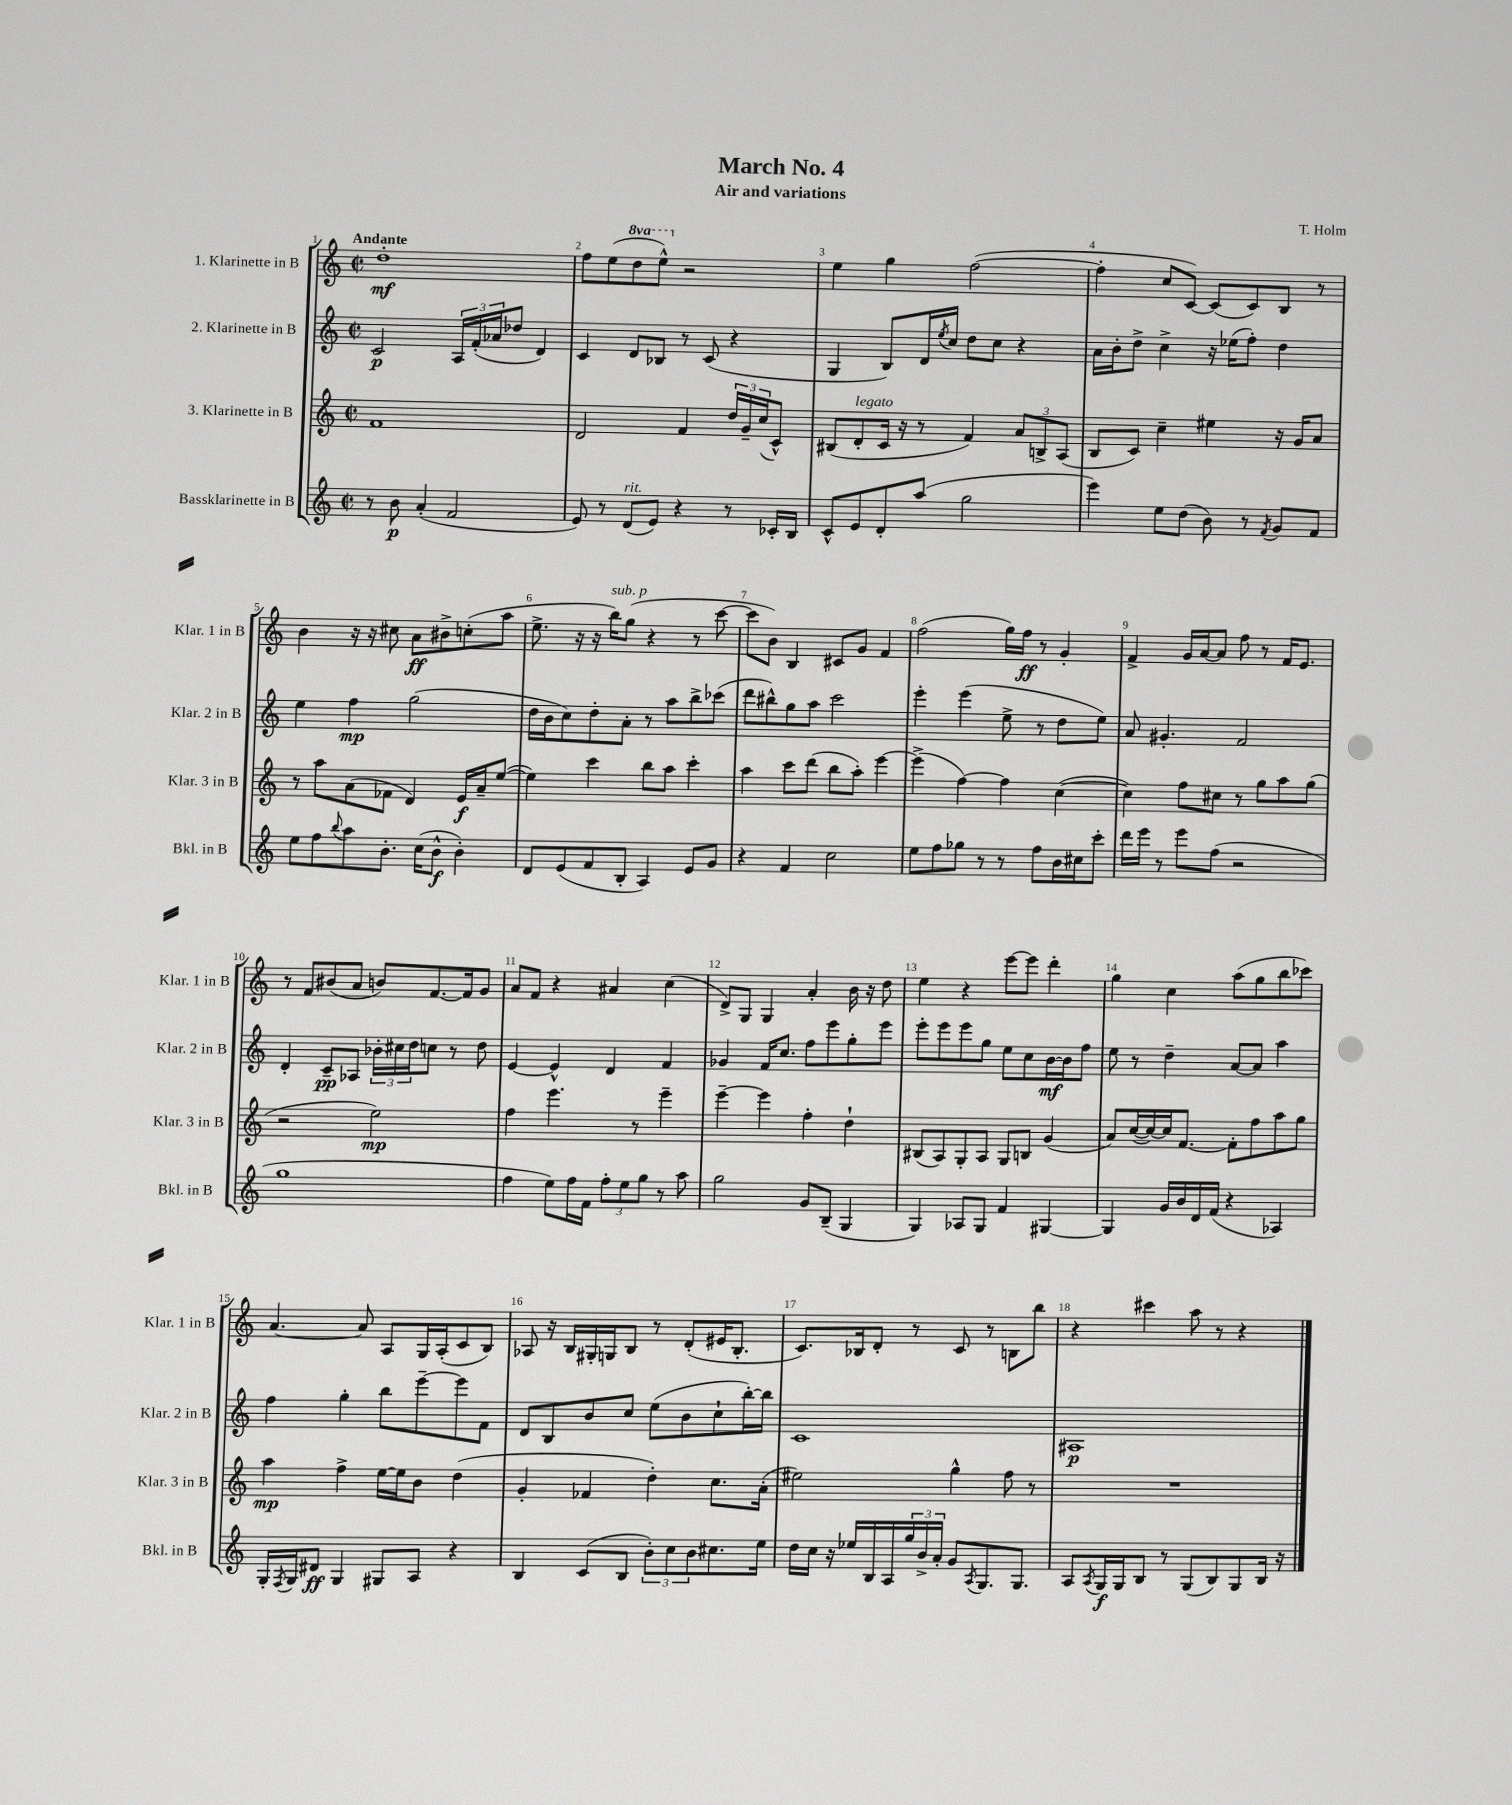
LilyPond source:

\header { title = "March No. 4" composer = "T. Holm" subtitle = "Air and variations" }
<<
\new StaffGroup <<
\new Staff = "s0" \with { instrumentName = "1. Klarinette in B" shortInstrumentName = "Klar. 1 in B" } {
    \clef treble \key c \major \defaultTimeSignature \time 2/2 \set Staff.ottavationMarkups = #ottavation-simple-ordinals \tempo "Andante"
    d''1-.\mf |
    f''8 e''8( \ottava #1 d'''8 e'''8-^) \ottava #0 r2 |
    e''4 g''4 f''2~( |
    f''4-. c''8 c'8~) c'8( c'8) b8 r8 |
    b'4 r16 r16 cis''8 a'8\ff bis'8-> c''8-.( a''8 |
    e''8.-> r16 r16 b''16^\markup { \italic "sub. p" }) g''8( r4 r8 c'''8~ |
    c'''8 b'8) b4 cis'8 g'8 f'4 |
    f''2( g''16) f''16\ff r8 g'4-. |
    f'4-> g'16 a'16~ a'8 f''8 r8 f'16 e'8. |
    r8 f'8 bis'8( a'8 b'8) f'8.~ f'16 g'8 |
    a'8 f'8 r4 ais'4 c''4( |
    d'8->) g8 g4 a'4-. b'16 r16 d''8 |
    e''4 r4 e'''8~ e'''8 d'''4-. |
    g''4 c''4 a''8( g''8 b''8 ces'''8) |
    a'4.~ a'8 a8 g16 a16-.( c'8 b8) |
    aes8 r16 b16 gis16-. g16 b8 r8 d'8-.( eis'16 b8.-. |
    c'8.) bes16 d'8-. r8 c'8 r8 b8 b''8 |
    r4 cis'''4 a''8 r8 r4 \bar "|." |
}
\new Staff = "s1" \with { instrumentName = "2. Klarinette in B" shortInstrumentName = "Klar. 2 in B" } {
    \clef treble \key c \major \defaultTimeSignature \time 2/2
    c'2\p \tuplet 3/2 { a16 f'16-.( aes'16 } des''8 d'4) |
    c'4 d'8 bes8 r8 c'8( r4 |
    g4 b8) d'16 \acciaccatura { e''8 } c''16 d''8 c''8 r4 |
    a'16 b'16-. d''8-> c''4-> r16 ees''16( f''8-.) d''4 |
    e''4 f''4\mp g''2( |
    d''16 b'16 c''8) d''8-. a'8-. r8 a''8 b''8-> ces'''8( |
    d'''8 bis''8-^) g''8 a''8 c'''2 |
    e'''4-. e'''4( e''8-> r8 d''8 e''8) |
    a'8 gis'4.-. f'2 |
    d'4-. c'8--\pp aes8 \tuplet 3/2 { bes'16-. cis''16 d''16 } c''8 r8 d''8 |
    e'4~ e'4-^ d'4 f'4 |
    ges'4 f'16 c''8. f''8 e'''8 g''8-. e'''8 |
    e'''8-. e'''8 e'''8 g''8 e''8 c''8 b'16~\mf b'16 f''8 |
    e''8 r8 d''4-- a'8~ a'8 a''4 |
    f''4 g''4-. b''8 e'''8~-- e'''8 f'8 |
    d'8 b8 b'8 c''8 e''8( b'8 c''8-! b''16~-.) b''16 |
    c'1 |
    ais1\p \bar "|." |
}
\new Staff = "s2" \with { instrumentName = "3. Klarinette in B" shortInstrumentName = "Klar. 3 in B" } {
    \clef treble \key c \major \defaultTimeSignature \time 2/2
    f'1 |
    d'2 f'4 \tuplet 3/2 { d''16 g'16-- c''16( } c'8-^) |
    bis8( d'8-.^\markup { \italic "legato" } c'16 r16 r8 f'4) \tuplet 3/2 { a'8 b8-> a8( } |
    b8 c'8) c''4-- eis''4 r16 g'16 a'8 |
    r8 a''8 a'8( fes'8 d'4) e'16\f a'16-- e''8~( |
    e''4) c'''4 b''8 a''8 c'''4-. |
    a''4 c'''8 d'''8( b''8 a''8-.) e'''4~ |
    e'''4->( f''4~) f''4 c''4~( |
    c''4) f''8 cis''8 r8 g''8 a''8 g''8( |
    r2 e''2\mp) |
    f''4 e'''4. r8 e'''4-- |
    e'''4~-- e'''4 f''4-. d''4-! |
    bis8( a8) g8-. a8 g8 b8 g'4( |
    a'8) c''16~( c''16~) c''16 f'8.~ f'8-. f''8 a''8 g''8 |
    a''4\mp f''4-> e''16~ e''16 b'8 d''4( |
    g'4-. fes'4 d''4-.) c''8. a'16-.( |
    eis''2) g''4-^ f''8 r8 |
    R1 \bar "|." |
}
\new Staff = "s3" \with { instrumentName = "Bassklarinette in B" shortInstrumentName = "Bkl. in B" } {
    \clef treble \key c \major \defaultTimeSignature \time 2/2
    r8 b'8\p a'4-.( f'2 |
    e'8) r8 d'8^\markup { \italic "rit." }( e'8) r4 r8 ces'16-. b16 |
    c'8-^ e'8 d'8-. a''8( g''2 |
    e'''4) e''8 d''8( b'8) r8 \acciaccatura { f'8 } g'8 f'8 |
    e''8 f''8 \appoggiatura { b''8 } a''8 b'8.-. c''16( b'8-^\f b'4-.) |
    d'8 e'8( f'8 b8-. a4) e'8 g'8 |
    r4 f'4 c''2 |
    e''8 f''8 ges''8 r8 r8 f''8 b'16 cis''16 c'''8-. |
    d'''16 e'''16 r8 e'''8 f''8( r2 |
    g''1 |
    f''4 e''8) f''16 f'16 \tuplet 3/2 { f''8-. e''8 g''8 } r8 a''8 |
    g''2 g'8 b8--( g4 |
    g4) aes8 g8 f'4 gis4~ |
    gis4 g'16 b'16 d'16 f'16( r4 aes4) |
    g16-. \acciaccatura { f8 } g16 dis'8\ff g4 gis8 a8 r4 |
    b4 c'8( b8 \tuplet 3/2 { b'8-.) c''8 b'8 } cis''8. e''16 |
    d''16 c''16 r16 ees''16 b16 a16 \tuplet 3/2 { g''16 b'16-> a'16-. } g'8 \acciaccatura { a8 } g8. g8. |
    a8 \acciaccatura { a8 } g16\f g16 b8 r8 g8( b8) g8 b16 r16 \bar "|." |
}
>>
>>
\layout { \context { \Score \override BarNumber.break-visibility = ##(#f #t #t) barNumberVisibility = #all-bar-numbers-visible } }
